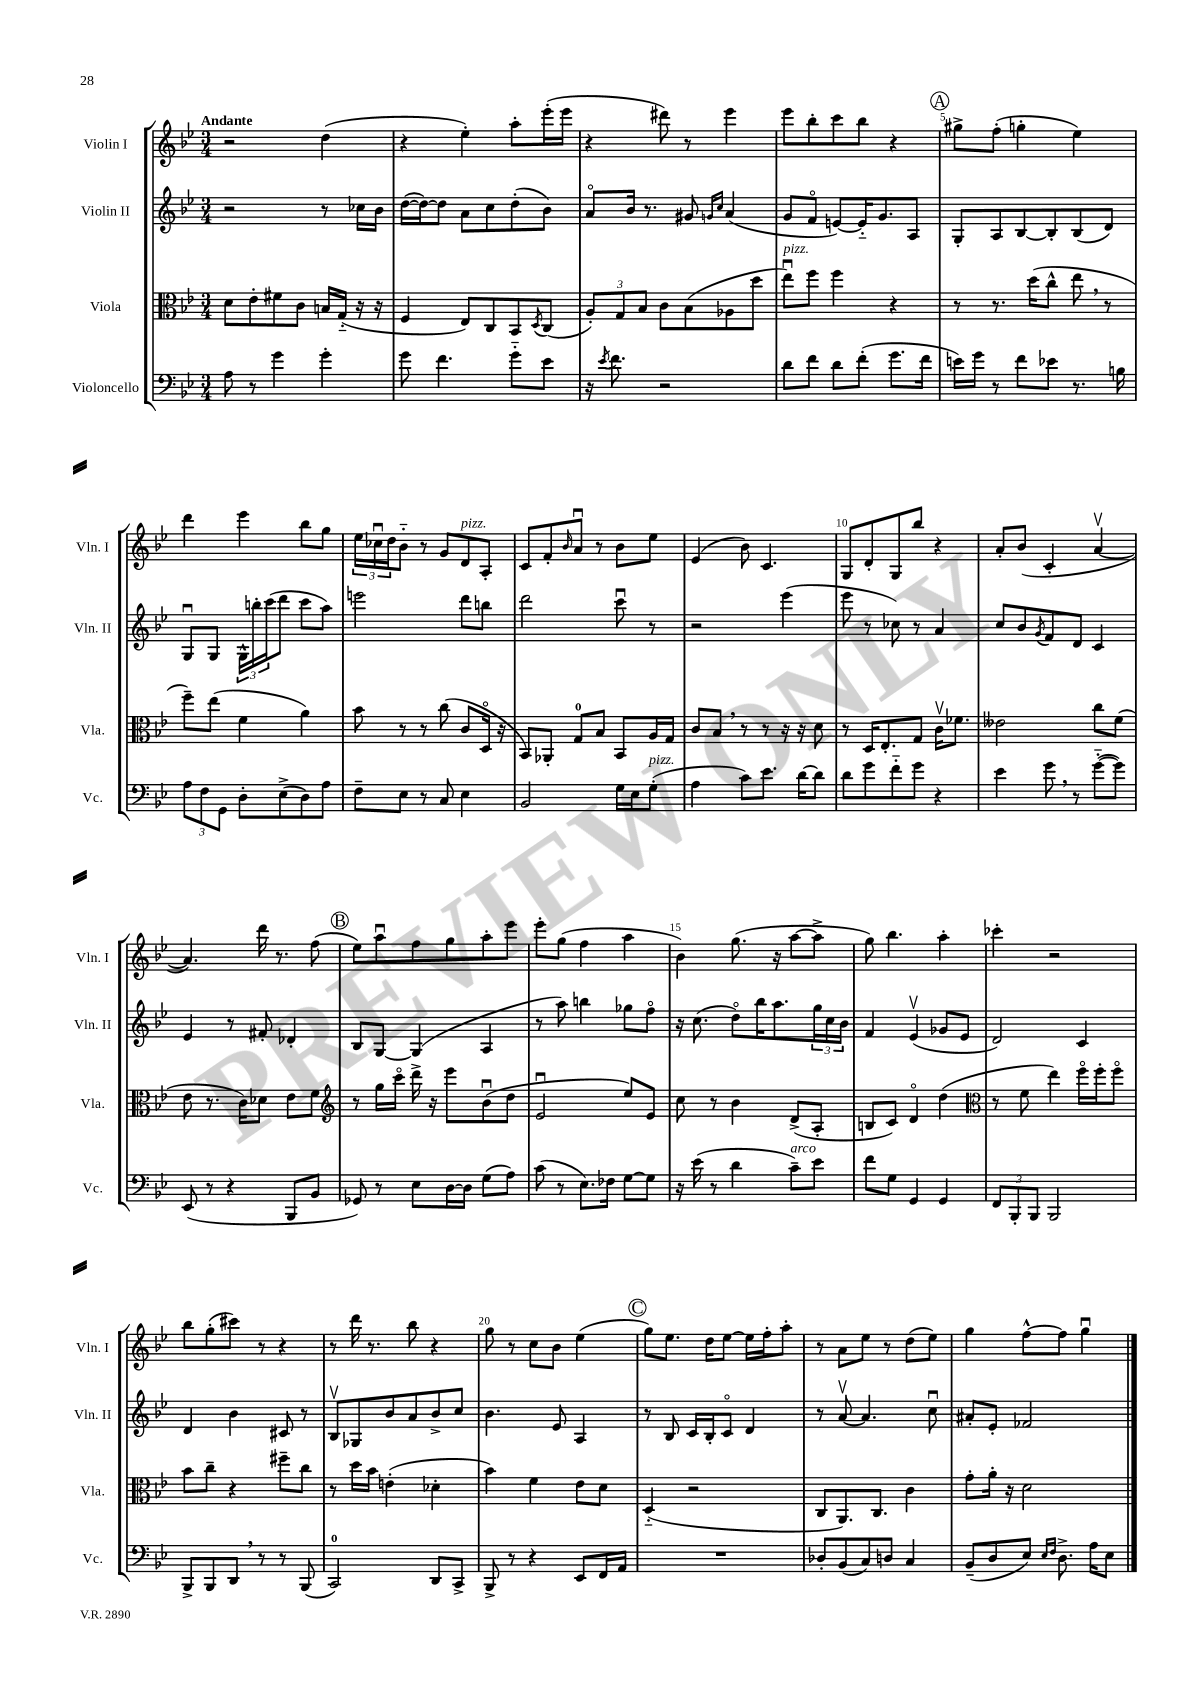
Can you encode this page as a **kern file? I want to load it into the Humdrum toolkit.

**kern	**kern	**kern	**kern
*staff4	*staff3	*staff2	*staff1
*clefF4	*clefC3	*clefG2	*clefG2
*k[b-e-]	*k[b-e-]	*k[b-e-]	*k[b-e-]
*M3/4	*M3/4	*M3/4	*M3/4
8A\	8d\L	2r	2r
8r	8e-'\	.	.
4g\	8f#\	.	.
.	8c\J	.	.
4g'\	16B/LL	8r	(4dd\
.	(16G'~/JJ	.	.
.	16r	16cc-\LL	.
.	16r	16b-\JJ	.
=	=	=	=
8g\	4F/	([16dd\LL	4r
.	.	16dd\_J)	.
4.f\	.	8dd\]J	.
.	8E-/L)	8a\L	4ee-'\)
.	8C/	8cc\	.
8g'~\L	8BB-/	(8dd'\	8aa'\L
.	8qD/	.	.
8e-\J	(8C/J	8b-\J)	(16eee-'\L
.	.	.	16eee-\JJ
=	=	=	=
16r	12A'/L)	8ao/L	4r
8qe-/	.	.	.
8.f\	.	.	.
.	12G/	.	.
.	.	16b-/Jk	.
.	12B-/J	.	.
.	.	8.r	.
2r	8c\L	.	8ddd#\)
.	(8B-\	8g#/	8r
.	.	16qqg/LL	.
.	.	16qqcc/JJ	.
.	8A-\	(4a/	4eee-\
.	8dd\J	.	.
=	=	=	=
8d\L	8ee-u\L)	8g/L	8eee-\L
8f\J	8ff\J	8fo/J	8bb-'\
8d\L	4ff\	[8e/L)	8ccc\
(8f'\J	.	16e'~/]K	8bb-\J
.	.	8.g/	.
8.g\L	4r	.	4r
.	.	8A/J	.
16f\Jk	.	.	.
=	=	=	=
16e\LL)	8r	8G'/L	8gg#^\L
16g\JJ	.	.	.
8r	8.r	8A/	(8ff'\J
8f\L	.	[8B-/	4gg'\
.	(16dd\LK	.	.
8e-\J	8cc^^\J	8B-'/]	.
8.r	8ee-\	(8B-/	4ee-\)
.	8r	8d/J)	.
16B\	.	.	.
=	=	=	=
12A\L	8ff~\L)	8Gu/L	4ddd\
12F\	.	.	.
.	(8ee-\J	8G/J	.
12GG\J	.	.	.
8D'\L	4f\	24G^^\LL	4eee-\
.	.	24bb'\	.
.	.	(24ccc\J	.
(8E-^\	.	8ddd\J	.
8D\)	4a\)	8ccc\L	8bb-\L
8A\J	.	8aa\J)	8gg\J
=	=	=	=
8F~\L	8b-\	2eee\	24ee-\LL
.	.	.	24cc-u\
.	.	.	24dd\J
8E-\J	8r	.	8b-'~\J
8r	8r	.	8r
8C/	(8cc\	.	8g/L
4E-\	8c/L	8ddd\L	8d/
.	16Do/Jk	8bb\J	8A'/J
.	16r	.	.
=	=	=	=
2BB-/	8BB-/L)	2ddd\	8c/L
.	8AA-'/J	.	8f'/
.	.	.	16qqb-/
.	8G/L	.	8au/J
.	8B-/J	.	8r
16G\LL	8BB-/L	8cccu\	8b-\L
16E-\J	.	.	.
(8G'\J	16A/L	8r	8ee-\J
.	16G/JJ	.	.
=	=	=	=
4A\	8c/L	2r	(4e-/
.	8B-/J	.	.
8c\L)	8r	.	8b-\)
8.e-\J	8r	.	4.c/
.	16r	(4eee-\	.
[16d\LK	16r	.	.
8d\]J	8d\	.	.
=	=	=	=
8d\L	8r	8eee-\	8G/L
8g\	16D/LK	8r	8d'/
.	8.E-'/	.	.
8f'~\	.	8cc-\)	8G/
8g\J	8G/J	8r	8bb-/J
4r	16cv\LK	4a/	4r
.	8.f-\J	.	.
=	=	=	=
4e-\	2e--\	8cc/L	8a'/L
.	.	8b-/	(8b-/J
.	.	8qg/	.
8g\	.	8f/	4c'/
8r	.	8d/J	.
([8g'~\L	8cc\L	4c/	[4av/
8g\]J)	(8f\J	.	.
=	=	=	=
(8EE-/	8e-\	4e-/	4.a/])
8r	8.r	.	.
4r	.	8r	.
.	16c\LK)	.	.
.	8d-\J	8f#'/	16ddd\
.	.	.	8.r
8BBB-/L	8e-\L	4d-'/	.
8BB-/J	8f\J	.	(8ff\
=	=	=	=
*	*clefG2	*	*
8GG-/)	8r	8B-/L	8ee-\L)
8r	16gg\LL	[8G/J	8aau\
.	16ccco\JJ	.	.
8E-\L	16ddd^\	(4G/]	8ff\
.	16r	.	.
[16D\L	8eee-\L	.	8gg\
16D\]JJ	.	.	.
(8G\L	(8b-u\	4A/	8aa'\
8A\J)	8dd\J	.	8eee-\J
=	=	=	=
(8c\	2e-u/	8r	8eee-'\L
8r	.	8aa\)	(8gg\J
8.E-\L)	.	4bb\	4ff\
16F-\Jk	.	.	.
[8G\L	8ee-/L)	8gg-\L	4aa\
8G\]J	8e-/J	8ffo\J	.
=	=	=	=
16r	8cc\	16r	4b-\)
(16e-\	.	(8.cc\	.
8r	8r	.	.
4d\	4b-\	8ddo\L)	(8.gg\
.	.	16bb-\K	.
.	.	8.aa\	16r
8c~\L)	(8d^/L	.	[8aa\L
8e-\J	8A'/J	24gg\L	8aa^\]J
.	.	24cc\	.
.	.	24b-\JJ	.
=	=	=	=
8f\L	8B/L	4f/	8gg\)
8G\J	8c/J)	.	4.bb-\
4GG/	4do/	(4e-v/	.
4GG/	(4dd\	8g-/L	4aa'\
.	.	8e-/J	.
=	=	=	=
*	*clefC3	*	*
12FF/L	8r	2d/)	4ccc-'\
12BBB-'/	.	.	.
.	8f\	.	.
12BBB-/J	.	.	.
2BBB-/	4ee-\)	.	2r
.	16ffo\LL	4c/	.
.	16ff'\J	.	.
.	8ffo\J	.	.
=	=	=	=
8BBB-^/L	8b-\L	4d/	8bb-\L
8BBB-/	8cc~\J	.	(8gg'\
8DD/J	4r	4b-\	8ccc#\J)
8r	.	.	8r
8r	8ff#~\L	8c#/	4r
(8BBB-/	8cc\J	8r	.
=	=	=	=
2CC/)	8r	8B-v/L	8r
.	16dd\LL	8G-/	16ddd\
.	16b-\JJ	.	8.r
.	(4e'\	8b-/	.
.	.	8a/	8bb-\
8DD/L	4d-'\	8b-^/	4r
8CC^/J	.	8cc/J	.
=	=	=	=
8BBB-^/	4b-\)	4.b-\	8gg\
8r	.	.	8r
4r	4f\	.	8cc\L
.	.	8e-/	8b-\J
8EE-/L	8e-\L	4A/	(4ee-\
16FF/L	8d\J	.	.
16AA/JJ	.	.	.
=	=	=	=
2.r	(4D'~/	8r	8gg\L)
.	.	8B-/	8.ee-\J
.	2r	16c/LL	.
.	.	16B-'/J	16dd\LK
.	.	8co/J	[8ee-\J
.	.	4d/	16ee-\]LL
.	.	.	16ff'\J
.	.	.	8aa'\J
=	=	=	=
8D-'/L	8C/L	8r	8r
(8BB-/	8.AA/)	[8av/	8a\L
8C/)	.	4.a/]	8ee-\J
.	8.C/J	.	.
8D/J	.	.	8r
4C/	4c\	.	(8dd\L
.	.	8ccu\	8ee-\J)
=	=	=	=
(8BB-~/L	8g'\L	8a#'/L	4gg\
8D/	16a'\Jk	8e-'/J	.
.	16r	.	.
8E-/J)	2d\	2f-/	[8ff^^\L
16qqE-/LL	.	.	.
16qqF/JJ	.	.	.
8.D^\	.	.	8ff\]J
.	.	.	4ggu\
16A\LK	.	.	.
8E-\J	.	.	.
==	==	==	==
*-	*-	*-	*-
